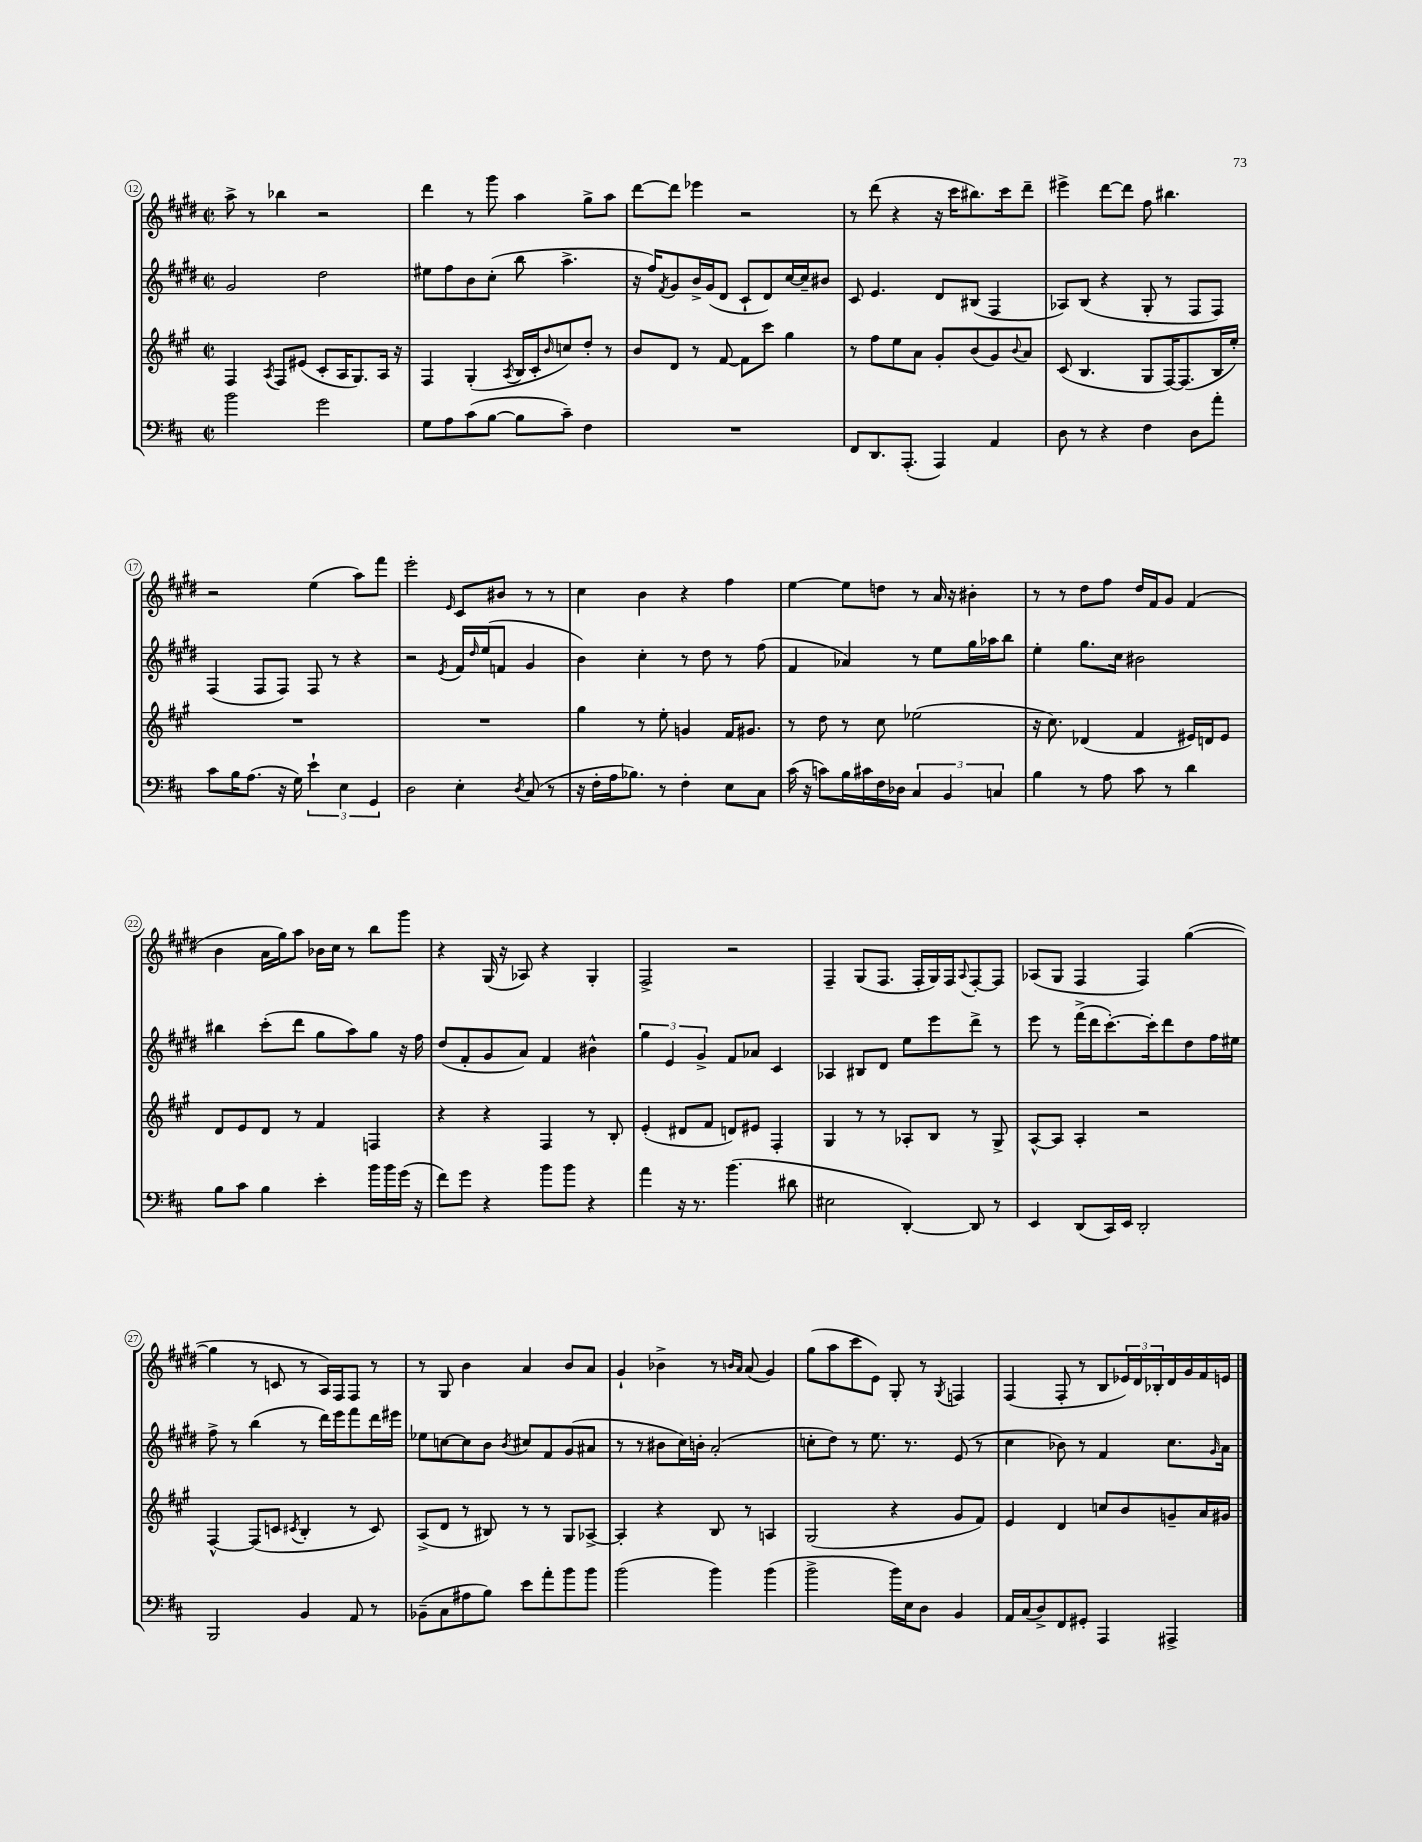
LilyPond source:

<<
\new StaffGroup <<
\new Staff = "s0" {
    \clef treble \key e \major \defaultTimeSignature \time 2/2
    a''8-> r8 bes''4 r2 |
    dis'''4 r8 gis'''8 a''4 gis''8-> a''8 |
    dis'''8~ dis'''8 ees'''4 r2 |
    r8 dis'''8( r4 r16 cis'''16 bis''8.) cis'''16 dis'''8-- |
    eis'''4-> dis'''8~ dis'''8 fis''8 bis''4. |
    r2 e''4( a''8) fis'''8 |
    e'''2-. \grace { e'16 } cis'8 bis'8 r8 r8 |
    cis''4 b'4 r4 fis''4 |
    e''4~ e''8 d''8 r8 a'16 r16 bis'4-. |
    r8 r8 dis''8 fis''8 dis''16 fis'16 gis'8 fis'4( |
    b'4 a'16 gis''16) a''8 bes'16 cis''16 r8 b''8 gis'''8 |
    r4 gis16( r16 aes8) r4 gis4-. |
    fis2-> r2 |
    fis4-- gis8( fis8. fis16-. gis16) fis16 \appoggiatura { a8 } fis8~-. fis8 |
    aes8( gis8 fis4 fis4) gis''4~( |
    gis''4 r8 c'8 r8 a16) fis16 fis8 r8 |
    r8 gis8 b'4 a'4 b'8 a'8 |
    gis'4-! bes'4-> r8 \grace { b'16 a'16 } a'8( gis'4) |
    gis''8( a''8 cis'''8 e'8) gis8-. r8 \acciaccatura { gis8 } f4 |
    fis4( fis8-. r8 b8 \tuplet 3/2 { ees'16) dis'16 bes16-. } dis'16 gis'16 fis'16 e'16 \bar "|." |
}
\new Staff = "s1" {
    \clef treble \key e \major \defaultTimeSignature \time 2/2
    gis'2 dis''2 |
    eis''8 fis''8 b'8 cis''8-.( b''8 a''4.-> |
    r16 fis''16) \acciaccatura { fis'8 } gis'8 b'16-> gis'16( dis'8 cis'8-! dis'8) cis''16~ cis''16-- bis'8 |
    cis'8 e'4. dis'8 bis8( fis4 |
    aes8) b8( r4 gis8-. r8 fis8 fis8) |
    fis4( fis8 fis8) fis8 r8 r4 |
    r2 \acciaccatura { e'8 } fis'16 \grace { dis''16 } e''16( f'8 gis'4 |
    b'4) cis''4-. r8 dis''8 r8 fis''8( |
    fis'4 aes'4) r8 e''8 gis''16 aes''16 b''8 |
    e''4-. gis''8. cis''16 bis'2 |
    bis''4 cis'''8-.( dis'''8 gis''8 a''8) gis''8 r16 fis''16 |
    dis''8( fis'8-. gis'8 a'8) fis'4 bis'4-^ |
    \tuplet 3/2 { gis''4 e'4 gis'4-> } fis'8 aes'8 cis'4 |
    aes4 bis8 dis'8 e''8 e'''8 dis'''8-> r8 |
    e'''8 r8 fis'''16->( dis'''16 cis'''8.~-.) cis'''16-. dis'''8 dis''8 fis''16 eis''16 |
    fis''8-> r8 b''4( r8 dis'''16) e'''16 fis'''8 dis'''16 eis'''16 |
    ees''8 c''8~ c''8 b'8 \acciaccatura { b'8 } cis''8 fis'8 gis'8( ais'8 |
    r8 r8 bis'8 cis''16) b'16-. a'2-.( |
    c''8-. dis''8) r8 e''8. r8. e'8( r8 |
    cis''4 bes'8) r8 fis'4 cis''8. \grace { gis'16 } a'16 \bar "|." |
}
\new Staff = "s2" {
    \clef treble \key a \major \defaultTimeSignature \time 2/2
    fis4 \acciaccatura { a8 } fis8 eis'8( cis'8-. a16 gis8.) a16 r16 |
    fis4 gis4-.( \acciaccatura { a8 } b16 cis'16-. \grace { b'16 } c''8) d''8-. r8 |
    b'8 d'8 r8 fis'8~ fis'8 cis'''8 gis''4 |
    r8 fis''8 e''8 a'8 gis'8-. b'8( gis'8) \appoggiatura { b'8 } a'8 |
    cis'8( b4. gis8 fis16~) fis8.( b16 e''16-.) |
    R1 |
    R1 |
    gis''4 r8 e''8-. g'4 fis'16 gis'8. |
    r8 d''8 r8 cis''8 ees''2( |
    r16 cis''8.) des'4( fis'4 eis'16) d'16 eis'8 |
    d'8 e'8 d'8 r8 fis'4 f4 |
    r4 r4 fis4 r8 b8-. |
    e'4-.( dis'8 fis'8 d'8) eis'8 fis4-. |
    gis4 r8 r8 aes8-. b8 r8 gis8-> |
    a8~-^ a8 a4-. r2 |
    fis4~-^ fis8( c'8 \acciaccatura { cis'8 } b4-. r8 cis'8) |
    a8->( d'8 r8 bis8) r8 r8 gis8 aes8~-> |
    aes4-. r4 b8 r8 a4 |
    gis2( r4 gis'8 fis'8) |
    e'4 d'4 c''8 b'8 g'8-- a'16 gis'16 \bar "|." |
}
\new Staff = "s3" {
    \clef bass \key d \major \defaultTimeSignature \time 2/2
    b'2 g'2 |
    g8 a8 cis'8( b8~ b8 cis'8--) fis4 |
    R1 |
    fis,8 d,8. a,,8.-.( a,,4) a,4 |
    d8 r8 r4 fis4 d8 a'8-. |
    cis'8 b16 a8.( r16 g16) \tuplet 3/2 { e'4-! e4 g,4 } |
    d2 e4-. \acciaccatura { d8 } cis8( r8 |
    r16 fis16-. a16 bes8.) r8 fis4-. e8 cis8 |
    cis'16( r16 c'8) b16 cis'16 fis16 des16 \tuplet 3/2 { cis4 b,4 c4 } |
    b4 r8 a8 cis'8 r8 d'4 |
    b8 cis'8 b4 e'4-. b'16 b'16 g'16( r16 |
    fis'8) g'8 r4 b'8 b'8 r4 |
    a'4 r16 r8. b'4.( dis'8 |
    eis2 d,4~-.) d,8 r8 |
    e,4 d,8( cis,16) e,16 d,2-. |
    b,,2 b,4 a,8 r8 |
    bes,8--( cis8 ais8 b8) e'8 a'8-. b'8 b'8 |
    b'2( b'4) b'4( |
    b'2-> b'16) e16 d8 b,4 |
    a,16 cis16( d8->) fis,8 gis,8-. a,,4 ais,,4-> \bar "|." |
}
>>
>>
\layout { \context { \Score currentBarNumber = #12 \override BarNumber.stencil = #(make-stencil-circler 0.1 0.3 ly:text-interface::print) } }
